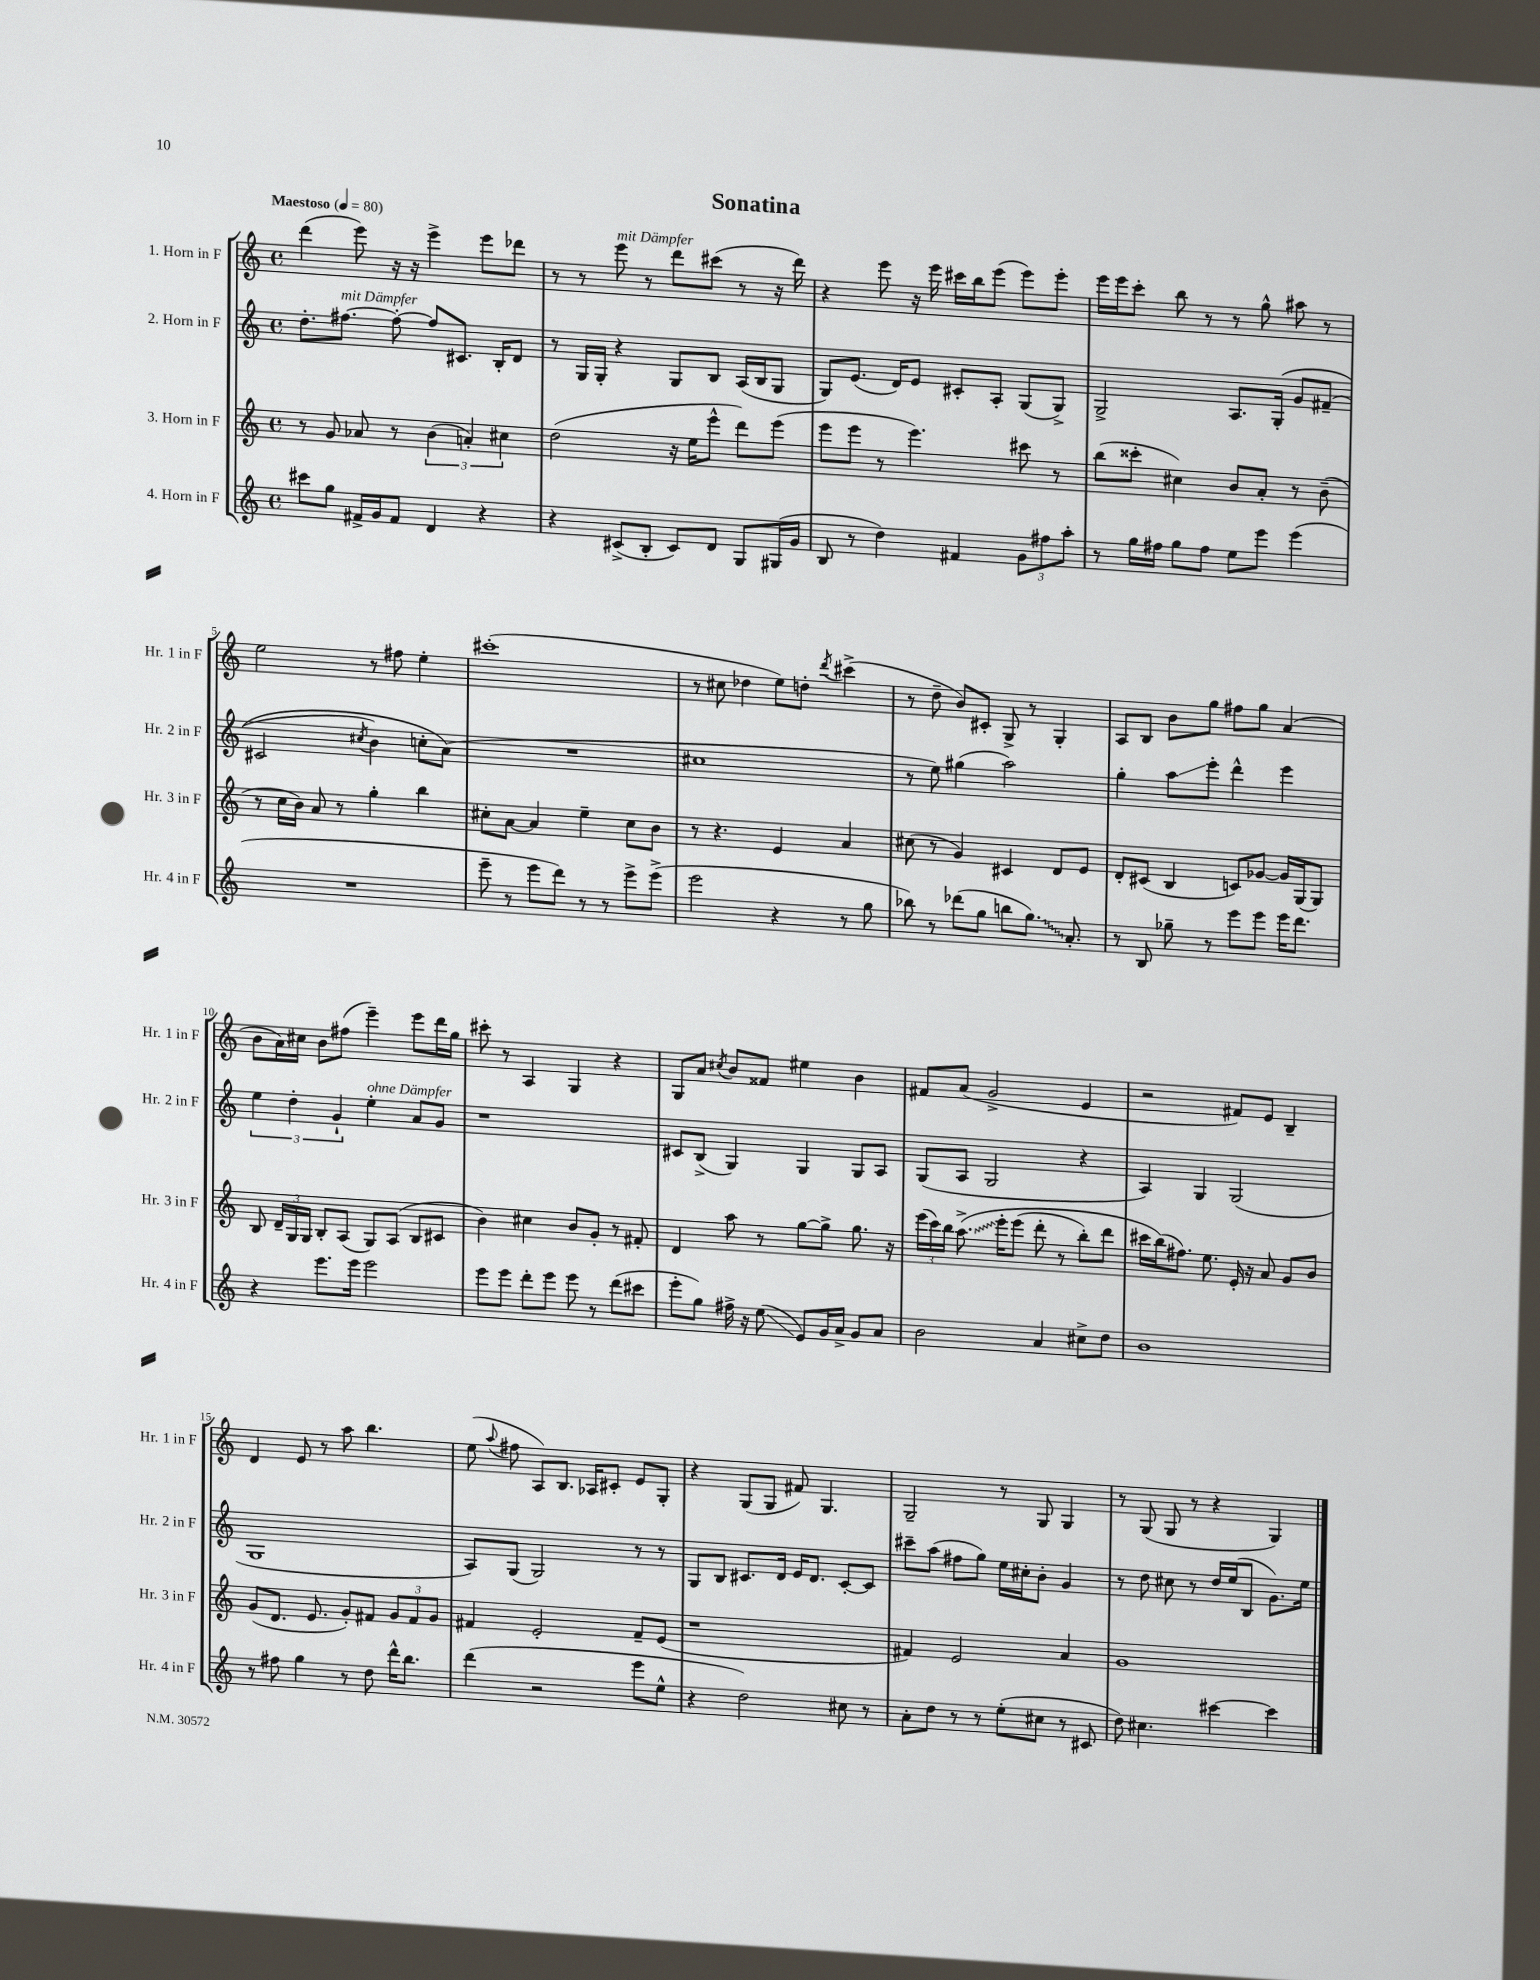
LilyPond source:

\header { title = "Sonatina" }
<<
\new StaffGroup <<
\new Staff = "s0" \with { instrumentName = "1. Horn in F" shortInstrumentName = "Hr. 1 in F" } {
    \clef treble \key c \major \defaultTimeSignature \time 4/4 \tempo "Maestoso" 4 = 80
    \autoBeamOff d'''4( e'''8) r16 r16 e'''4-> e'''8[ des'''8] |
    r8 r8 e'''8^\markup { \italic "mit Dämpfer" } r8 d'''8[ cis'''8]( r8 r16 d'''16) |
    r4 e'''8 r16 e'''16 cis'''16[ b''16 e'''8]( e'''8[) e'''8]-. |
    e'''16[ e'''16 c'''8]-. b''8 r8 r8 g''8-^ ais''8 r8 |
    e''2 r8 fis''8 e''4-. |
    cis'''1-.( |
    r8 cis''8 des''4 e''8[) d''8]-. \acciaccatura { d'''8 } cis'''4->( |
    r8 d''8-- b'8[) cis'8]-. g8-> r8 g4-. |
    a8[ b8] b'8[ g''8] fis''8[ g''8] a'4( |
    b'8[ a'16) cis''16] b'8[ fis''8]( e'''4--) e'''8[ d'''16 g''16] |
    cis'''8-. r8 a4 g4 r4 |
    g8[ a'8] \acciaccatura { cis''8 } b'8[ fisis'8] eis''4 b'4 |
    fis'8[ a'8]( g'2-> e'4 |
    r2 fis'8[) e'8] b4-- |
    d'4 e'8 r8 a''8 b''4. |
    e''8( \appoggiatura { a''8 } fis''8 a8[) b8.] aes16[ cis'8]-. e'8[ g8]-. |
    r4 g8[( g8] fis'8) g4. |
    g2-- r8 g8 g4 |
    r8 g8( g8 r8 r4 g4) \bar "|." |
}
\new Staff = "s1" \with { instrumentName = "2. Horn in F" shortInstrumentName = "Hr. 2 in F" } {
    \clef treble \key c \major \defaultTimeSignature \time 4/4
    \autoBeamOff d''8.[-. fis''8.]~^\markup { \italic "mit Dämpfer" } fis''8~-. fis''8[ cis'8.] b16[-. d'8] |
    r8 g16[ g16]-. r4 g8[ b8] a16[( b16 g8] |
    g8[) e'8.]( d'16[) e'8] cis'8[-. a8]-. g8[( g8]->) |
    g2-> a8.[ g16]-.\( g'8[ fis'8]--( |
    cis'2 \acciaccatura { cis''8 } b'4) c''8[-. a'8](\) |
    R1 |
    cis''1 |
    r8 e''8) gis''4( a''2) |
    g''4-. a''8[\glissando e'''8]-. d'''4-^ e'''4 |
    \tuplet 3/2 { e''4 d''4-. g'4-! } e''4-.^\markup { \italic "ohne Dämpfer" } a'8[ g'8] |
    r1 |
    cis'8[ b8]->( g4) g4 g8[ a8] |
    g8[( a8] g2 r4 |
    a4) g4 g2( |
    g1 |
    a8[) g8]( g2) r8 r8 |
    g8[ b8] cis'8.[ d'16] e'16[ d'8.] cis'8[~-. cis'8] |
    cis'''8[-- a''8]( fis''8[ g''8]) e''16[ cis''16-. b'8]-. g'4 |
    r8 d''8 cis''8 r8 d''16[ e''16( b8] g'8.[) e''16] \bar "|." |
}
\new Staff = "s2" \with { instrumentName = "3. Horn in F" shortInstrumentName = "Hr. 3 in F" } {
    \clef treble \key c \major \defaultTimeSignature \time 4/4
    \autoBeamOff r8 g'8 aes'8 r8 \tuplet 3/2 { b'4( a'4-.) cis''4 } |
    d''2( r16 e''16[ e'''8]-^ d'''8[) e'''8]( |
    e'''8[ e'''8] r8 e'''4.) cis'''8 r8 |
    b''8[( cisis'''8]-. cis''4) b'8[ a'8]-. r8 b'8--( |
    r8 c''16[ b'16]) a'8 r8 g''4-. b''4 |
    cis''8[-. a'8]~ a'4 e''4-- cis''8[ b'8] |
    r8 r4. e'4 a'4 |
    cis''8( r8 g'4) cis'4 d'8[ e'8] |
    d'8[-. cis'8]( b4 c'8[) ges'8]~ ges'16[ g16( g8]) |
    b8 \tuplet 3/2 { d'16[-- g16 g16] } b8[-. a8]( g8[) a8]( b8[ cis'8] |
    b'4) cis''4 b'8[ g'8]-. r8 fis'8-. |
    d'4 a''8 r8 g''8[~ g''8]-> g''8. r16 |
    \tuplet 3/2 { e'''16[( c'''16) b''16] } \once \override Glissando.style = #'zigzag a''8.->\glissando\( e'''16[-. e'''8]( d'''8-. r8 b''8[-.) d'''8] |
    cis'''16[ b''16(\) fis''8.]) e''8. e'16-. r16 a'8 g'8[ b'8] |
    g'8[( d'8.] e'8. g'8[-.) fis'8] \tuplet 3/2 { g'8[ fis'8 g'8] } |
    fis'4 e'2-. fis'8[-- e'8]( |
    r1 |
    fis'4) e'2 a'4 |
    g'1 \bar "|." |
}
\new Staff = "s3" \with { instrumentName = "4. Horn in F" shortInstrumentName = "Hr. 4 in F" } {
    \clef treble \key c \major \defaultTimeSignature \time 4/4
    \autoBeamOff cis'''8[ g''8] fis'16[-> g'16 fis'8] d'4 r4 |
    r4 cis'8[->( b8]-. cis'8[) d'8] g8[ gis16( g'16] |
    b8 r8 d''4) fis'4 \tuplet 3/2 { g'8[ fis''8 a''8]-. } |
    r8 g''16[ fis''16] g''8[ fis''8] e''8[ e'''8] e'''4( |
    R1 |
    e'''8-- r8 e'''8[ d'''8]) r8 r8 e'''8[-> e'''8]->( |
    e'''2 r4 r8 g''8 |
    bes''8) r8 des'''8[( g''8] b''8[ \once \override Glissando.style = #'zigzag g''8.]\glissando) a'8.-. |
    r8 b8 ges''8-- r8 e'''8[ e'''8] e'''16[ d'''8.] |
    r4 e'''8.[ e'''16] e'''2 |
    e'''8[ e'''8] d'''8[-. e'''8] e'''8 r8 d'''8[( cis'''8] |
    e'''8[-. g''8]) fis''16-> r16 e''8\glissando( e'8[) g'16 a'16]-> g'8[ a'8] |
    b'2 a'4 cis''8[-> d''8] |
    b'1 |
    r8 fis''8 g''4 r8 d''8 d'''16[-^ b''8.] |
    d'''4( r2 e'''8[ e''8]-^ |
    r4 d''2) cis''8 r8 |
    a'8[-. d''8] r8 r8 e''8[-.( cis''8] r8 cis'8 |
    d''8) cis''4. cis'''4~ cis'''4 \bar "|." |
}
>>
>>
